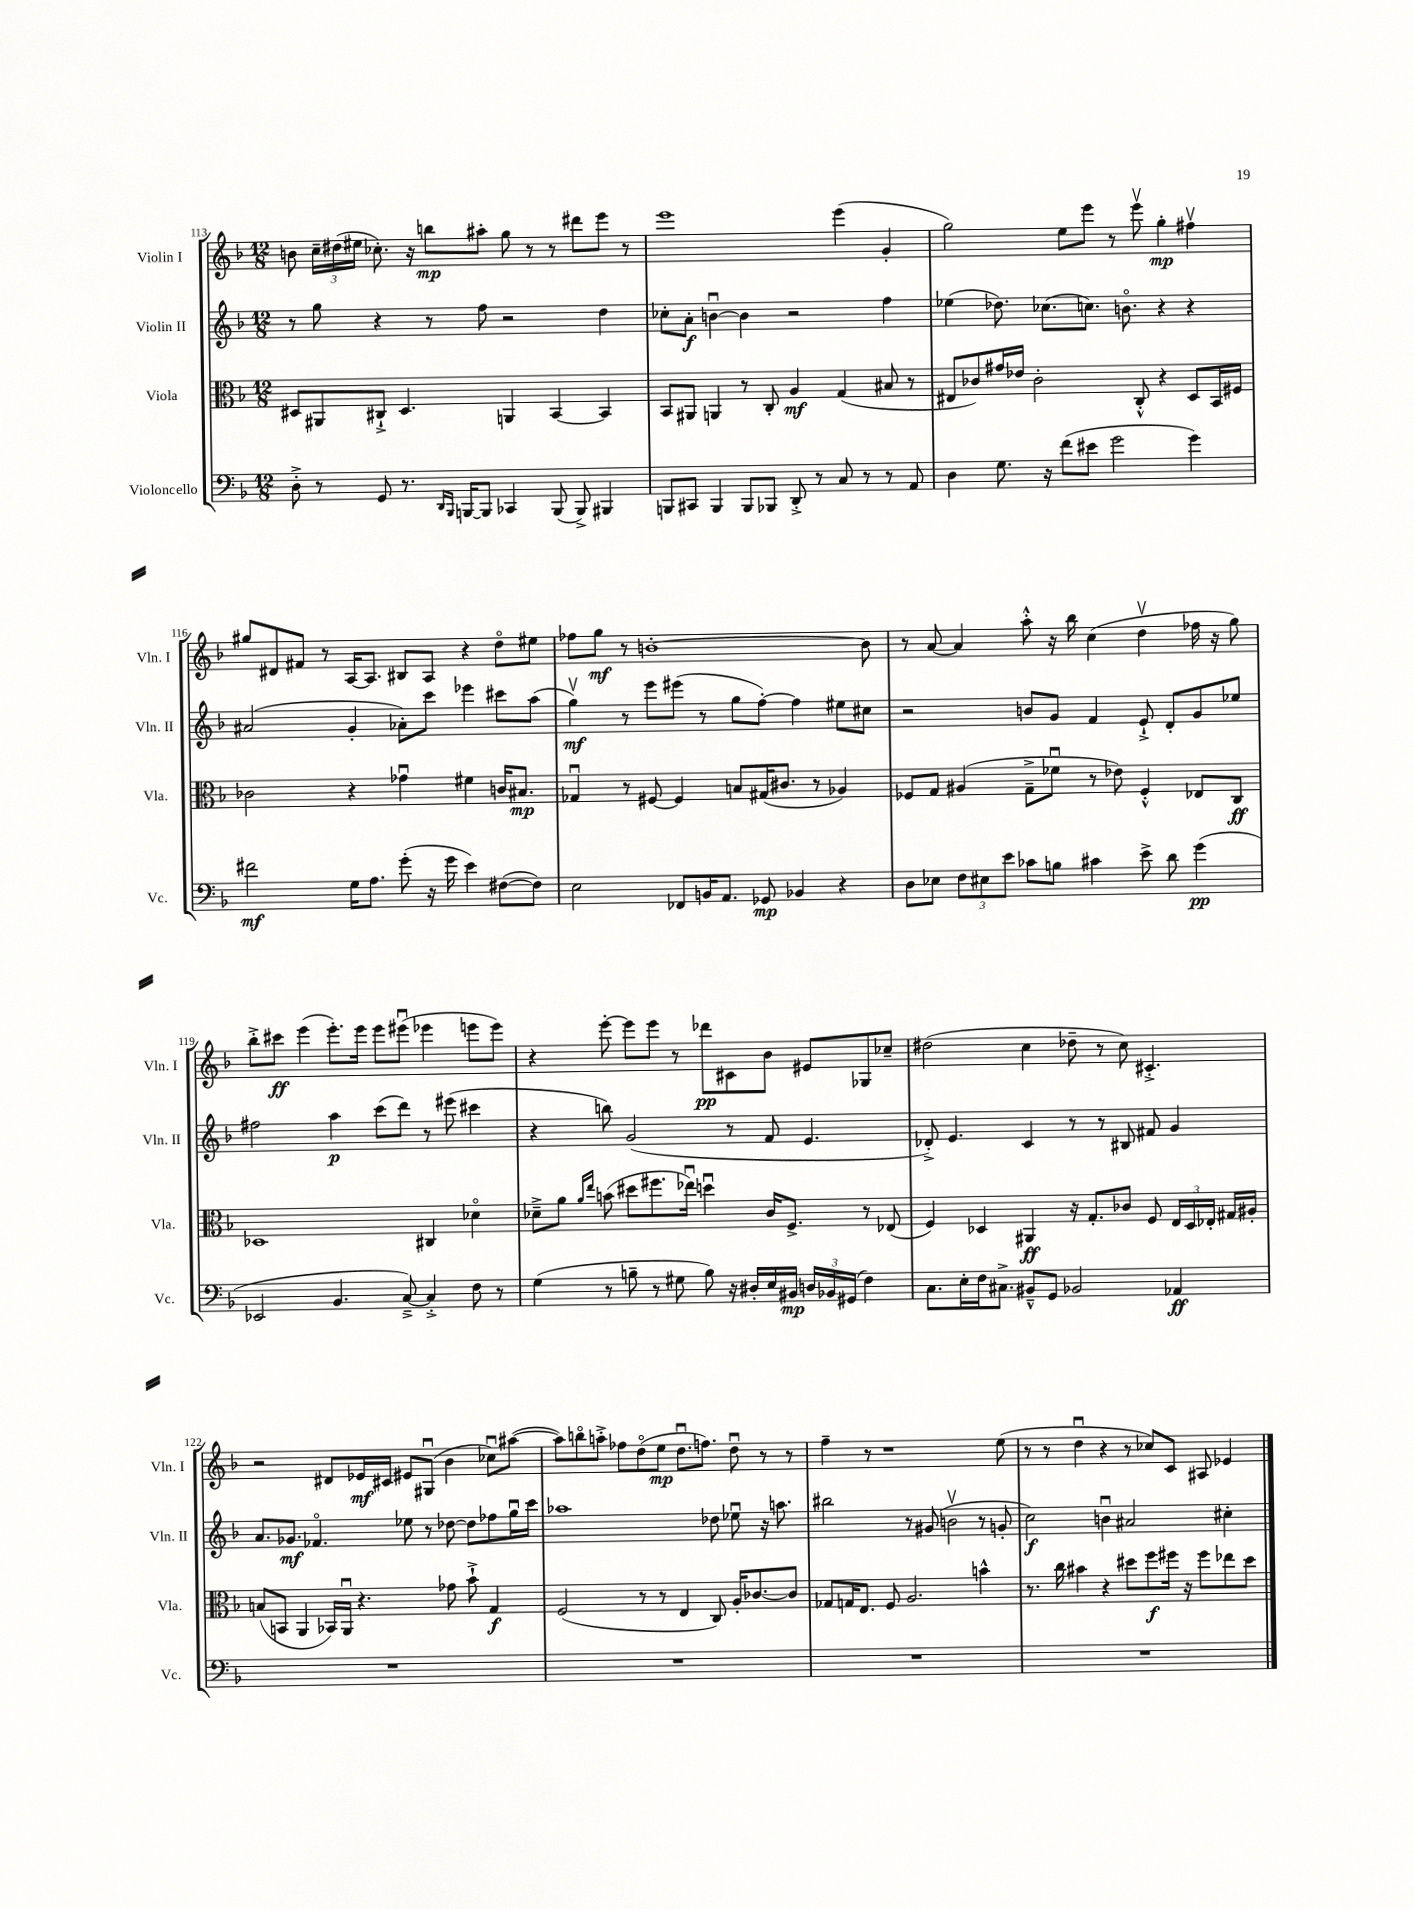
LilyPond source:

<<
\new StaffGroup <<
\new Staff = "s0" \with { instrumentName = "Violin I" shortInstrumentName = "Vln. I" } {
    \clef treble \key f \major \numericTimeSignature \time 12/8
    \autoBeamOff b'8 \tuplet 3/2 { c''16[-- dis''16( eis''16] } ces''8.-.) r16 b''8[\mp ais''8]-. g''8 r8 r8 dis'''8[ e'''8] r8 |
    e'''1 e'''4( g'4-. |
    g''2) e''8[ e'''8] r8 e'''8\upbow g''4-.\mp fis''4\upbow |
    gis''8[ dis'8 fis'8] r8 a16[~ a8.] bis8[ a8] r4 d''8[\flageolet eis''8] |
    fes''8[ g''8]\mf r8 b'1~-. b'8 |
    r8 a'8~ a'4 a''8-.-^ r16 bes''16 c''4( d''4\upbow fes''16 r16 g''8) |
    bes''8[-.-> cis'''8]\ff e'''4( e'''8.[-.) e'''16] e'''8[ eis'''8]\downbow( ees'''4 e'''8[ e'''8]) |
    r4 e'''8~-. e'''8[ e'''8] r8 des'''8[\pp cis'8 bes'8] eis'8[ ges8 ces''8]-- |
    dis''2( c''4 des''8-- r8 c''8) cis'4.-.-> |
    r2 dis'8[ ees'16\mf cis'16] eis'8[ gis8]\downbow( bes'4 ces''8[\downbow) ais''8]~( |
    ais''8[) b''8\flageolet a''8]-.-> fes''8[ d''8\flageolet( e''8]\mp d''8.[\downbow f''8.]) d''8\downbow r8 r8 |
    f''4-- r8 r1 e''8( |
    r8 r8 d''4\downbow r4 r8 ces''8[) c'8] ais8 ees'4 \bar "|." |
}
\new Staff = "s1" \with { instrumentName = "Violin II" shortInstrumentName = "Vln. II" } {
    \clef treble \key f \major \numericTimeSignature \time 12/8
    \autoBeamOff r8 g''8 r4 r8 f''8 r2 d''4 |
    ces''8[-. a'8]-.\f b'4~\downbow b'4 r2 f''4 |
    ees''4( des''8.) ces''8.[( c''8.]) b'8.\flageolet r4 r4 |
    ais'2( g'4-. aes'8[-.) c'''8] ees'''4 cis'''8[ a''8]( |
    g''4\upbow\mf) r8 e'''8[ eis'''8]( r8 g''8[ f''8]~-.) f''4 eis''8[ cis''8] |
    r2 b'8[ g'8] f'4 e'8-!-> d'8[-. g'8 ees''8] |
    fis''2 a''4\p c'''8[( d'''8]) r8 eis'''8( cis'''4 |
    r4 b''8) g'2( r8 f'8 e'4. |
    des'8-.->) e'4. c'4 r8 r8 bis8 fis'8 g'4 |
    a'8.[ ges'8.]\mf fes'4.\flageolet ees''8 r8 des''8~ des''8[ fes''8 g''16\downbow c'''16] |
    aes''1 des''8 ees''8\downbow r16 a''8. |
    bis''2 r8 gis'8( b'2\upbow r8 g'8-. |
    c''2\f) b'4\downbow ais'2 cis''4-. \bar "|." |
}
\new Staff = "s2" \with { instrumentName = "Viola" shortInstrumentName = "Vla." } {
    \clef alto \key f \major \numericTimeSignature \time 12/8
    \autoBeamOff dis8[ ais,8 cis8]-!-> dis4. a,4 bes,4~ bes,4 |
    bes,8[ ais,8] a,4 r8 c8-. a4\mf g4( bis8 r8 |
    eis8[ ces'8) gis'16 ees'16] ces'2-. c8-.-^ r4 d8[ bes,16 fis16] |
    ces'2 r4 ges'4\downbow fis'4 c'16[ bis8.]\mp |
    ges4\downbow r8 fis8~ fis4 b8[ gis16( cis'8.] r8 aes4) |
    fes8[ g8] ais4( g8[---> fes'8]\downbow r8 ees'8) fes4-.-^ ees8[ c8]\ff |
    des1 cis4 des'4\flageolet |
    des'8[---> a'8] \grace { a'16[ e''16] } b'8( dis''8[ fis''8. ees''16]\downbow) d''4\downbow c'16[ f8.]-> r8 ees8( |
    f4) des4 ais,4\ff r16 g8.[-. ces'8] f8 \tuplet 3/2 { e16[ des16 ees16]-. } gis16[ ais16]-. |
    b8[( b,8] a,4 bes,16[) a,16]\downbow r4. ges'8 bes'8-!-> g4\f |
    f2( r8 r8 e4 c8) a16[-. ces'8.~ ces'8] |
    ges8[ g16 e8.] f8 a2. b'4-^ |
    r8. c''16 bis'4 r4 dis''8[ f''8\f fis''16] r16 fis''8[ ees''8 dis''8] \bar "|." |
}
\new Staff = "s3" \with { instrumentName = "Violoncello" shortInstrumentName = "Vc." } {
    \clef bass \key f \major \numericTimeSignature \time 12/8
    \autoBeamOff d8-.-> r8 g,8 r8. \grace { d,16[ bes,,16] } b,,16[~ b,,8] ces,4 b,,8( b,,8->) bis,,4 |
    b,,8[ cis,8] b,,4 b,,8[ bes,,8] d,8-.-> r8 c8 r8 r8 a,8 |
    d4 g8. r16 f'8[( eis'8] g'2 g'4) |
    fis'2\mf g16[ a8.] g'8-.( r16 g'16 e'4) fis8[~( fis8]) |
    e2 fes,8[ b,16 a,8.] ges,8\mp bes,4 r4 |
    d8[ ees8] \tuplet 3/2 { f8[ eis8 e'8] } ces'8[ b8] cis'4 e'8-> d'8 g'4\pp( |
    ees,2 bes,4. c8~--->) c4-.-> f8 r8 |
    g4( r8 b8-- r8 gis8 b8) r16 dis16[-. e16 bis,16]\mp \tuplet 3/2 { d16[ bes,16 gis,16]( } f4) |
    c8.[ e16-. f16 cis8.]-> bis,8[---^ g,8] bes,2 aes,4\ff |
    R1. |
    R1. |
    R1. |
    R1. \bar "|." |
}
>>
>>
\layout { \context { \Score currentBarNumber = #113 } }
